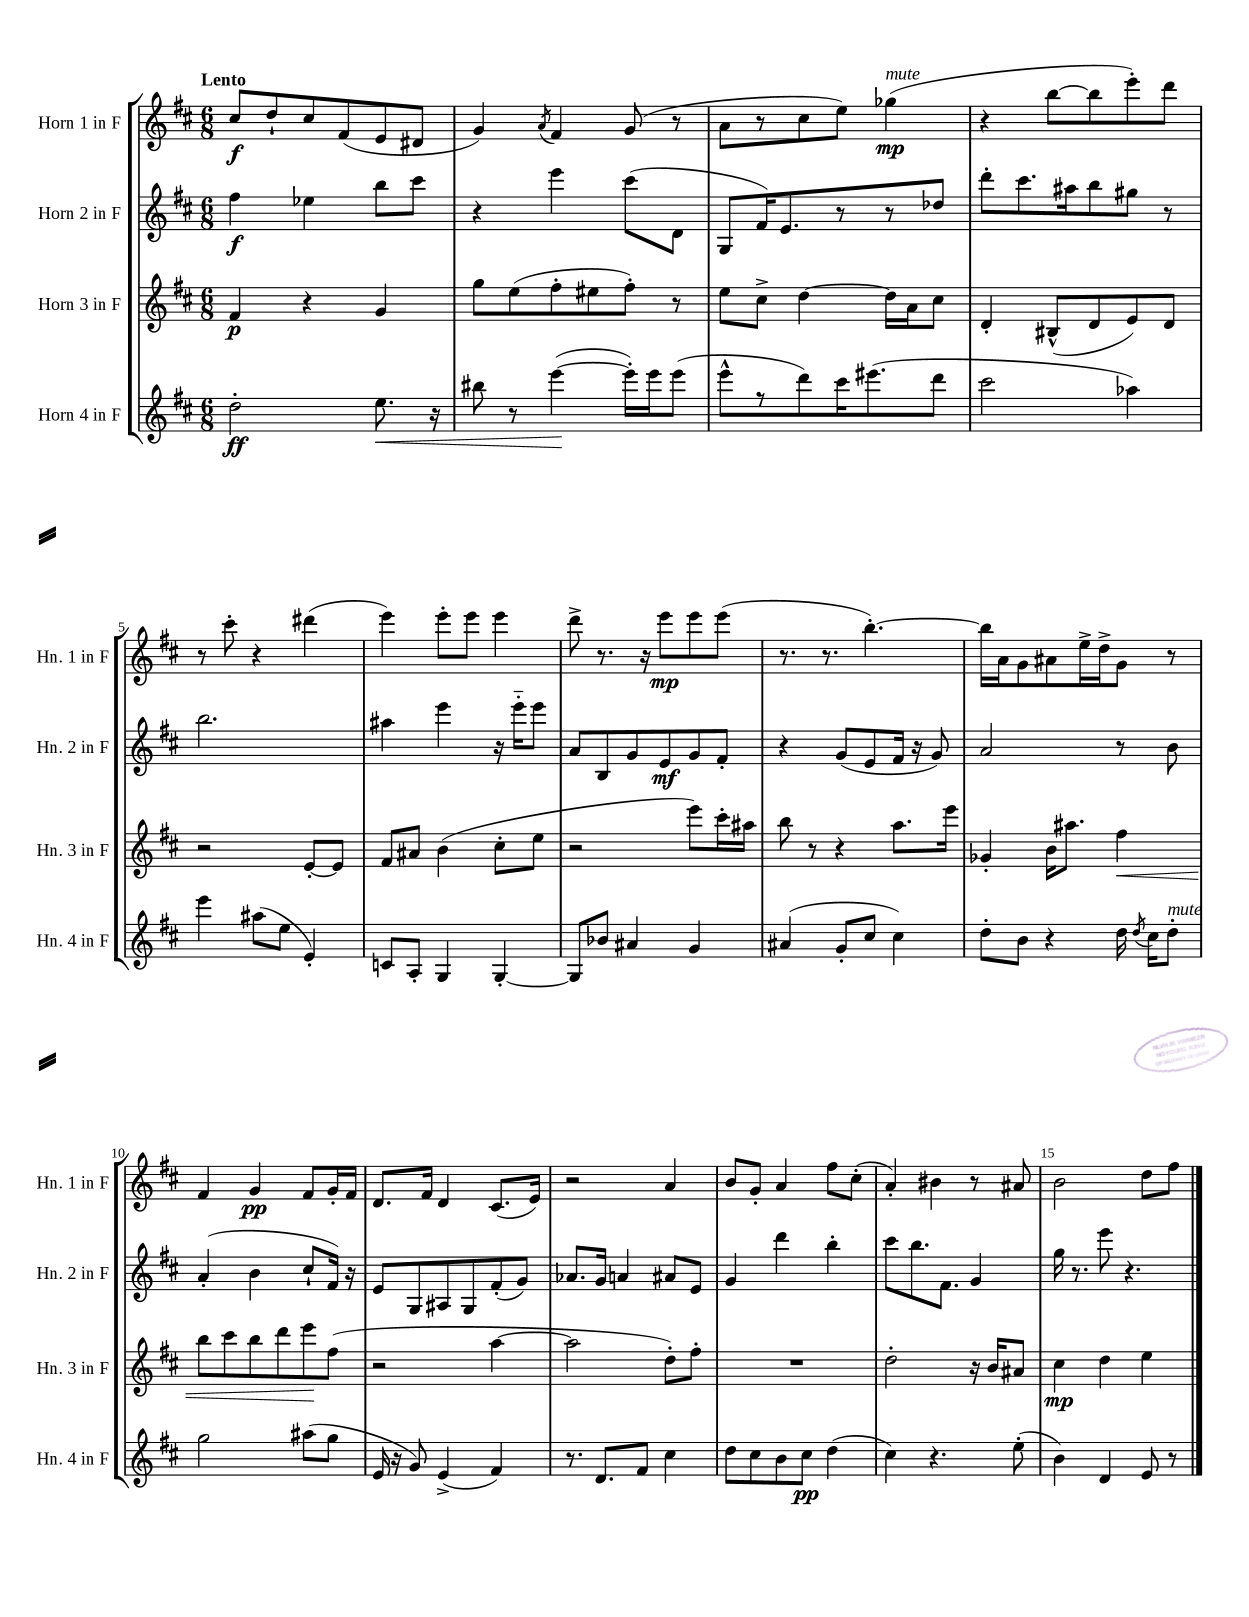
<<
\new StaffGroup <<
\new Staff = "s0" \with { instrumentName = "Horn 1 in F" shortInstrumentName = "Hn. 1 in F" } {
    \clef treble \key d \major \numericTimeSignature \time 6/8 \tempo "Lento"
    \autoBeamOff cis''8[\f d''8-! cis''8 fis'8( e'8 dis'8] |
    g'4) \acciaccatura { a'8 } fis'4 g'8( r8 |
    a'8[ r8 cis''8 e''8]) ges''4\mp^\markup { \italic "mute" }( |
    r4 b''8[~ b''8 e'''8-.) d'''8] |
    r8 cis'''8-. r4 dis'''4( |
    e'''4) e'''8[-. e'''8] e'''4 |
    d'''8-> r8. r16 e'''8[\mp e'''8 e'''8]( |
    r8. r8. b''4.~-.) |
    b''16[ a'16 g'8 ais'8 e''16-> d''16-> g'8] r8 |
    fis'4 g'4\pp fis'8[ g'16-. fis'16] |
    d'8.[ fis'16] d'4 cis'8.[( e'16]) |
    r2 a'4 |
    b'8[ g'8]-. a'4 fis''8[ cis''8]-.( |
    a'4-.) bis'4 r8 ais'8 |
    b'2 d''8[ fis''8] \bar "|." |
}
\new Staff = "s1" \with { instrumentName = "Horn 2 in F" shortInstrumentName = "Hn. 2 in F" } {
    \clef treble \key d \major \numericTimeSignature \time 6/8
    \autoBeamOff fis''4\f ees''4 b''8[ cis'''8] |
    r4 e'''4 cis'''8[( d'8] |
    g8[ fis'16) e'8. r8 r8 des''8] |
    d'''8[-. cis'''8. ais''16 b''8 gis''8] r8 |
    b''2. |
    ais''4 e'''4 r16 e'''16[-_ e'''8] |
    a'8[ b8 g'8 e'8\mf g'8 fis'8]-. |
    r4 g'8[( e'8 fis'16] r16 g'8) |
    a'2 r8 b'8 |
    a'4-.( b'4 cis''8[-! fis'16]) r16 |
    e'8[ g8 ais8 g8 fis'8-.( g'8]) |
    aes'8.[ g'16] a'4 ais'8[ e'8] |
    g'4 d'''4 b''4-. |
    cis'''8[ b''8. fis'8.] g'4 |
    g''16 r8. e'''8 r4. \bar "|." |
}
\new Staff = "s2" \with { instrumentName = "Horn 3 in F" shortInstrumentName = "Hn. 3 in F" } {
    \clef treble \key d \major \numericTimeSignature \time 6/8
    \autoBeamOff fis'4\p r4 g'4 |
    g''8[ e''8( fis''8-. eis''8 fis''8]-.) r8 |
    e''8[ cis''8]-> d''4~ d''16[ a'16 cis''8] |
    d'4-. bis8[-^( d'8 e'8) d'8] |
    r2 e'8[~-. e'8] |
    fis'8[ ais'8] b'4( cis''8[-. e''8] |
    r2 e'''8[) cis'''16-. ais''16] |
    b''8 r8 r4 a''8.[ e'''16] |
    ges'4-. b'16[ ais''8.] fis''4\< |
    b''8[ cis'''8 b''8 d'''8 e'''8\! fis''8]( |
    r2 a''4~ |
    a''2 d''8[-.) fis''8]-. |
    R2. |
    d''2-. r16 b'16[ ais'8] |
    cis''4\mp d''4 e''4 \bar "|." |
}
\new Staff = "s3" \with { instrumentName = "Horn 4 in F" shortInstrumentName = "Hn. 4 in F" } {
    \clef treble \key d \major \numericTimeSignature \time 6/8
    \autoBeamOff d''2-.\ff e''8.\< r16 |
    bis''8 r8 e'''4~\!( e'''16[-.) e'''16 e'''8]( |
    e'''8[-^ r8 d'''8) cis'''16 eis'''8.( d'''8] |
    cis'''2 aes''4) |
    e'''4 ais''8[( e''8] e'4-.) |
    c'8[ a8]-. g4 g4~-. |
    g8[ bes'8] ais'4 g'4 |
    ais'4( g'8[-. cis''8] cis''4) |
    d''8[-. b'8] r4 d''16 \acciaccatura { d''8 } cis''16[ d''8]-.^\markup { \italic "mute" } |
    g''2 ais''8[( g''8] |
    e'16 r16 g'8) e'4->( fis'4) |
    r8. d'8.[ fis'8] cis''4 |
    d''8[ cis''8 b'8 cis''8]\pp d''4( |
    cis''4) r4. e''8-.( |
    b'4) d'4 e'8 r8 \bar "|." |
}
>>
>>
\layout { \context { \Score \override BarNumber.break-visibility = ##(#f #t #t) barNumberVisibility = #(every-nth-bar-number-visible 5) } }
